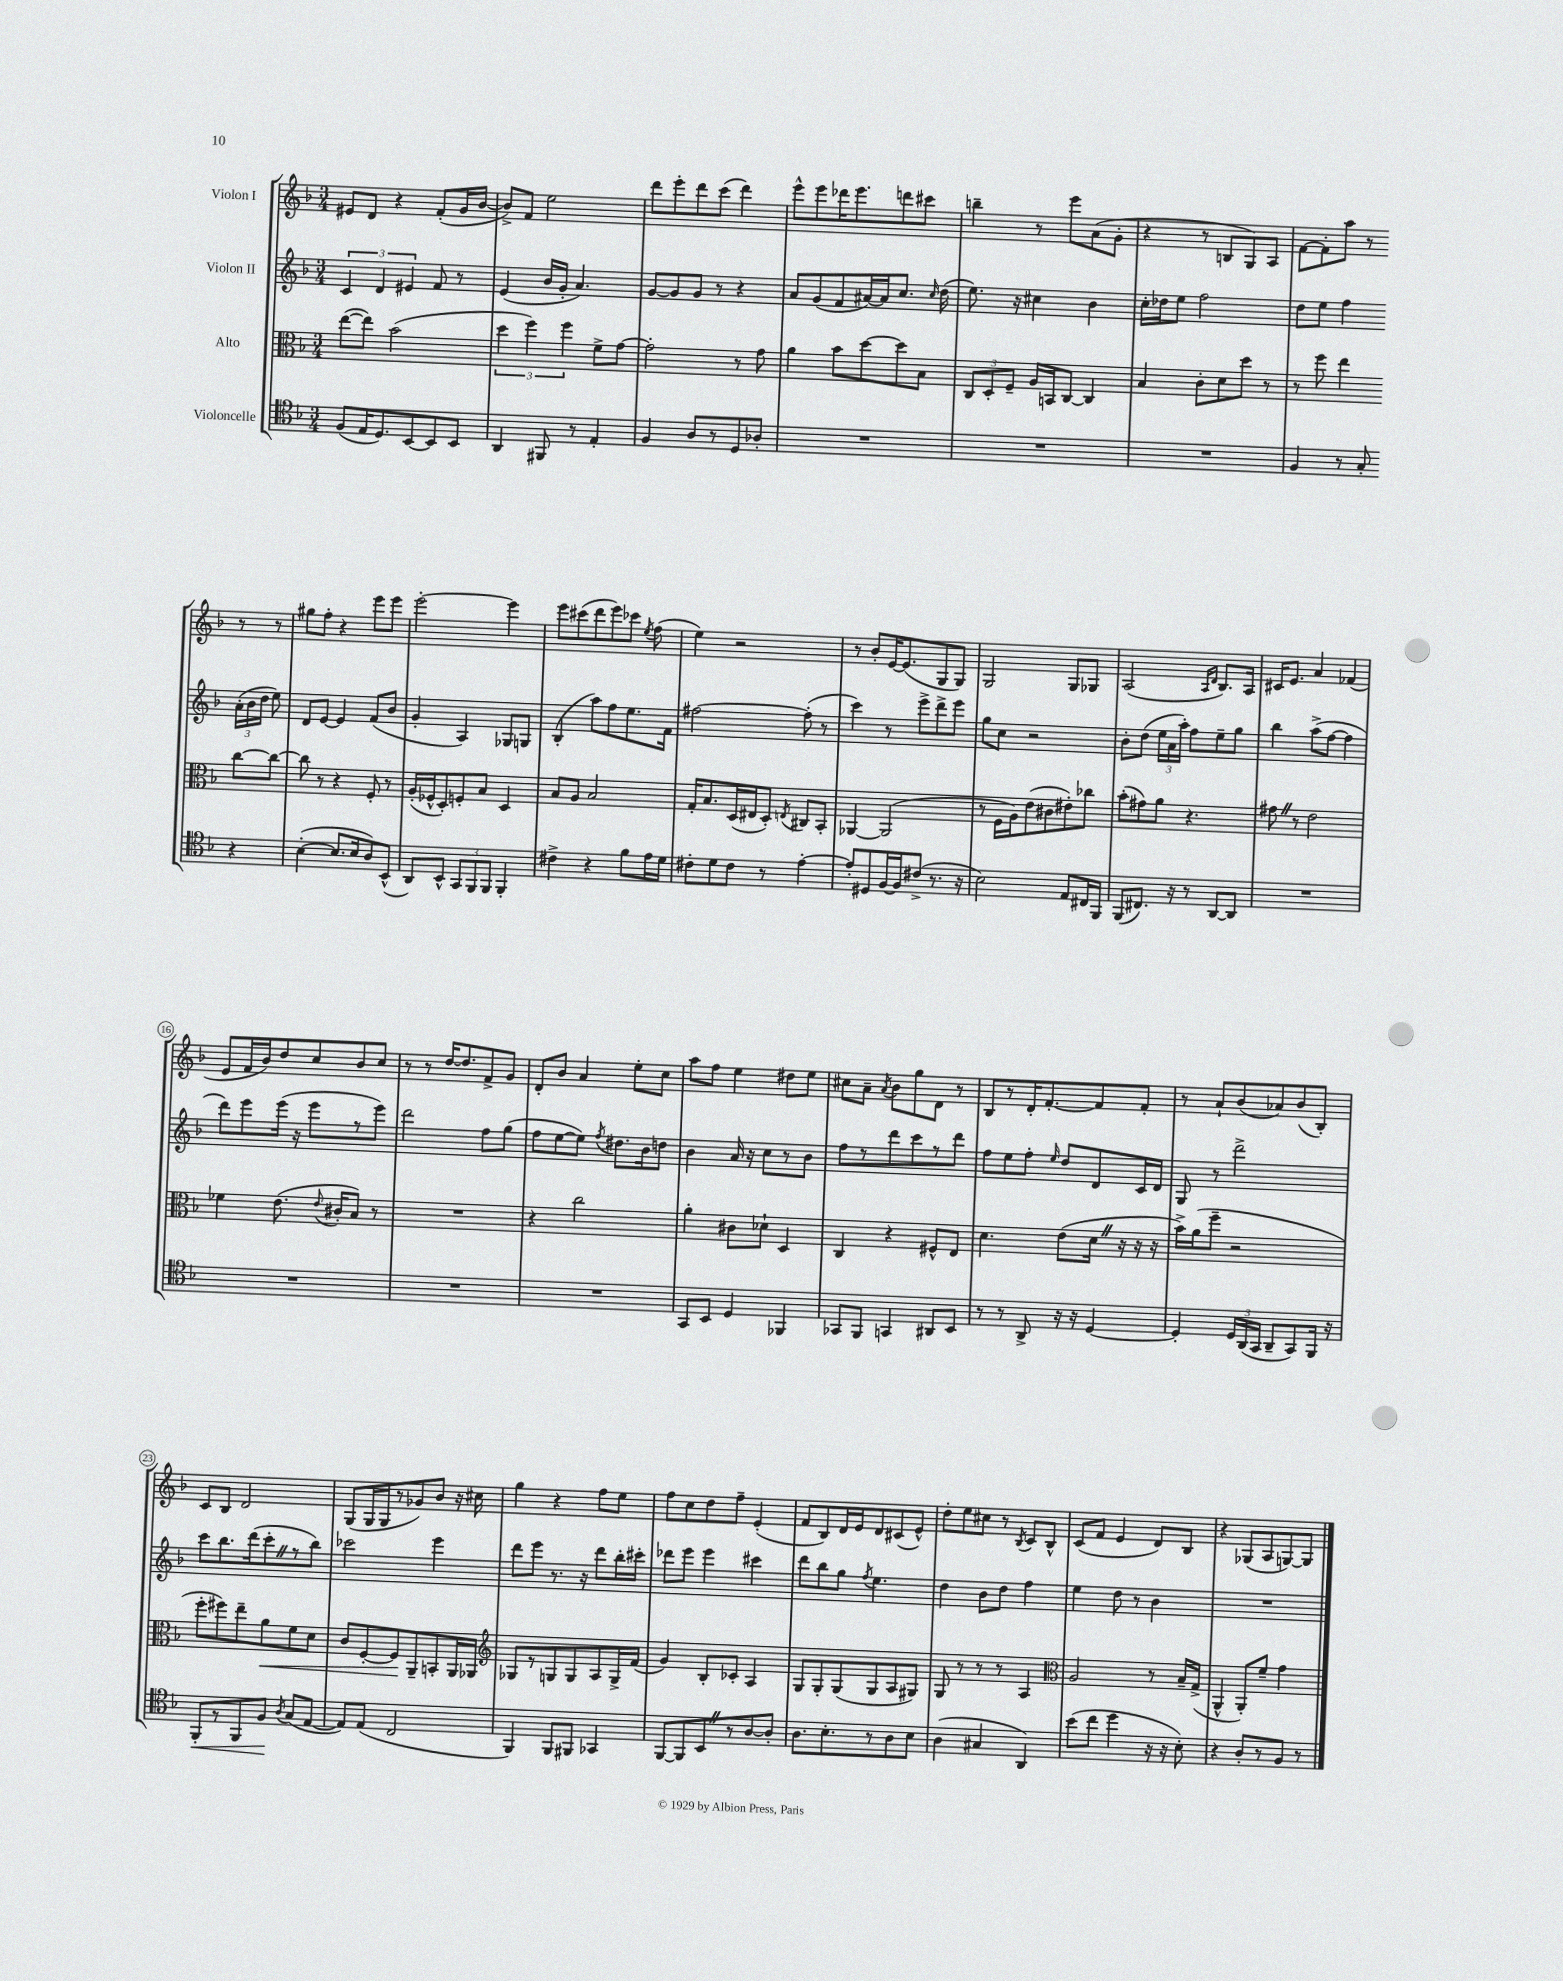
<<
\new StaffGroup <<
\new Staff = "s0" \with { instrumentName = "Violon I" } {
    \clef treble \key f \major \numericTimeSignature \time 3/4
    \autoBeamOff eis'8[ d'8] r4 f'8[-.( g'16 bes'16]~ |
    bes'8[->) f'8] e''2 |
    d'''8[ e'''8-. d'''8 c'''8]( d'''4) |
    e'''8[-^ e'''8 des'''16 e'''8. d'''8 cis'''8] |
    b''4-- r8 e'''8[ a'8( g'8]-. |
    r4 r8 b8[ g8) a8] |
    f'8[~ f'8-. a''8] r8 r8 r8 |
    gis''8[ f''8]-. r4 e'''8[ e'''8] |
    e'''2~-. e'''4 |
    e'''8[ cis'''8( d'''8 e'''8) ces'''8] \acciaccatura { e''8 } f''8( |
    e''4) r2 |
    r8 bes'8[-. e'16~ e'8.( g8 g8]) |
    g2 g8[ ges8] |
    a2( \grace { a16[ d'16] } bes8.[) a16] |
    cis'16[ e'8.] a'4 fes'4( |
    e'8[ f'16 bes'16) d''8 c''8 bes'8 c''8] |
    r8 r8 d''16[~ d''8. f'8-> g'8] |
    d'8[-. bes'8] a'4 e''8[-. c''8] |
    a''8[ f''8] e''4 dis''8[ e''8] |
    cis''8[ a'8]-- \acciaccatura { a'8 } bes'8[ g''8 d'8] r8 |
    bes8[ r8 d'16-. f'8.~-. f'8 f'8]-. |
    r8 a'8[-! bes'8( aes'8) bes'8( bes8]-.) |
    c'8[ bes8] d'2 |
    g8[( g16 g16 r8 ges'8) bes'8] r16 cis''16 |
    g''4 r4 f''8[ e''8] |
    f''8[ c''8 d''8 f''8]-- e'4-.( |
    f'8[ bes8) d'16 e'16 d'8 cis'8( e'8]-^) |
    d''8[-. e''8 cis''8] r8 \acciaccatura { bes8 } c'8[ bes8]-^ |
    c'8[( f'8] e'4 d'8[) bes8] |
    r4 ges8[( a8 g8~) g8] \bar "|." |
}
\new Staff = "s1" \with { instrumentName = "Violon II" } {
    \clef treble \key f \major \numericTimeSignature \time 3/4
    \autoBeamOff \tuplet 3/2 { c'4 d'4 eis'4 } f'8 r8 |
    e'4( bes'16[ g'16]-. a'4.) |
    g'8[~ g'8 g'8] r8 r4 |
    a'8[ g'8( f'8 ais'16~) ais'16 c''8.] \grace { c''16 } d''16( |
    e''8.) r16 cis''4 bes'4 |
    c''16[-. des''16 e''8] f''2 |
    d''8[ e''8] f''4 \tuplet 3/2 { a'16[-.( bes'16 d''16] } e''8) |
    d'8[ e'8]~ e'4 f'8[( bes'8] |
    g'4-. a4) ges8[ g8] |
    bes4-.( a''8[) f''8 e''8. f'16] |
    fis''2~ fis''8-.( r8 |
    c'''4) r8 e'''8[-> d'''8-> e'''8] |
    g''8[ c''8] r2 |
    bes'8[-. d''8]( \tuplet 3/2 { e''16[ a'16 a''16]-.) } f''8[ e''8-- g''8] |
    bes''4 a''8[->( f''8]~ f''4 |
    d'''8[) e'''8 e'''16]( r16 e'''8[ r8 e'''8]) |
    d'''2 f''8[ g''8]( |
    f''8[ e''8~ e''8]) \acciaccatura { f''8 } dis''8.[ bes'16 d''8] |
    bes'4 a'16 r16 c''8[ r8 bes'8] |
    f''8[ r8 d'''8 c'''8 r8 d'''8] |
    f''8[ e''8 f''8]-. \grace { e''16 } d''8[ d'8 c'16 d'16] |
    g8 r8 d'''2-> |
    c'''8[ bes''8. d'''16( c'''8-. \once \override BreathingSign.text = \markup { \musicglyph "scripts.caesura.straight" } \breathe r8 bes''8]) |
    ces'''2 e'''4 |
    d'''8[ e'''8] r8. r16 d'''8[ bes''16-. cis'''16]-. |
    des'''8[ e'''8] e'''4 cis'''4 |
    d'''8[ bes''8 g''8] \acciaccatura { f''8 } e''4. |
    d''4 bes'8[ d''8] f''4 |
    e''4 d''8 r8 bes'4 |
    R2. \bar "|." |
}
\new Staff = "s2" \with { instrumentName = "Alto" } {
    \clef alto \key f \major \numericTimeSignature \time 3/4
    \autoBeamOff e''8[~( e''8]) bes'2( |
    \tuplet 3/2 { d''4 f''4) f''4 } f'8[-> g'8]~ |
    g'2-. r8 g'8 |
    a'4 bes'8[ d''8~ d''8 bes8] |
    \tuplet 3/2 { c8[ d8-. f8]-- } a16[ b,16 c8]~ c4 |
    bes4 c'8[-. d'8 d''8] r8 |
    r8 f''8 e''4 c''8[~ c''8]~ |
    c''8 r8 r4 f8-. r8 |
    a16[-.( fes16-^ d8-.) f8-. bes8] d4 |
    bes8[ a8] bes2 |
    g16[-. bes8. d16( eis16 d8]-.) \acciaccatura { e8 } cis8[ bes,8]-. |
    aes,4~ aes,2( |
    r8 f16[ a16) e'8( cis'8 eis'8-.) ces''8] |
    bes'8[-.( gis'8) a'8] r4. |
    gis'8 \once \override BreathingSign.text = \markup { \musicglyph "scripts.caesura.straight" } \breathe r8 e'2 |
    fes'4 e'8.( \appoggiatura { e'8 } cis'16[-. bes8]) r8 |
    R2. |
    r4 c''2 |
    a'4-. cis'8[ des'8]-! d4 |
    c4 r4 fis8[-^ e8] |
    d'4. e'8[( d'16] \once \override BreathingSign.text = \markup { \musicglyph "scripts.caesura.straight" } \breathe r16 r16 r16 |
    bes'16[->) a'16( f''8]-- r2 |
    f''8[-. fis''8) e''8-- a'8\< f'8 d'8] |
    c'8[ f8~-. f8\! a,8-- b,8-. a,16 aes,16] |
    \clef treble ges8[ r8 g8 g8 a8 g16-> f'16]( |
    g'4) bes8[-. ces'8]-. a4 |
    g8[ g8-. g8( g8 a8 gis8]) |
    g8 r8 r8 r8 a4 |
    \clef alto a2 r8 bes16[-- g16]->( |
    a,4-^ a,8[-.) f'8]-- g'4 \bar "|." |
}
\new Staff = "s3" \with { instrumentName = "Violoncelle" } {
    \clef tenor \key f \major \numericTimeSignature \time 3/4
    \autoBeamOff f8[( e16 d8.) bes,8~ bes,8 bes,8] |
    a,4 fis,8 r8 e4-. |
    f4 a8[ r8 d8 aes8]-. |
    R2. |
    R2. |
    R2. |
    f4 r8 g8-. r4 |
    bes4~-.( bes8.[ bes16 a8) bes,8]-^( |
    a,8[) bes,8]-^ \tuplet 3/2 { g,8[ f,8 f,8] } f,4-. |
    cis'4-> r4 f'8[ e'16 d'16] |
    cis'8[-. d'8 cis'8] r8 e'4~-. |
    e'8[-. dis8 f16~ f16 cis'8]->( r8. r16 |
    bes2) e8[ cis16 f,16] |
    f,8[( cis8.]) r16 r8 a,8[~ a,8] |
    R2. |
    R2. |
    R2. |
    R2. |
    g,8[ bes,8] d4 fes,4 |
    ges,8[ f,8] g,4 ais,8[ bes,8] |
    r8 r8 a,8-> r16 r16 d4~ |
    d4-. \tuplet 3/2 { d16[ a,16( g,16] } a,8[-- g,8) f,16] r16 |
    f,8[-.\< r8 f,8 f8]\! \acciaccatura { a8 } g8[( e8]~ |
    e8[) e8]( c2 |
    f,4) f,8[ fis,8] ges,4 |
    f,8[~ f,8 bes,8 \once \override BreathingSign.text = \markup { \musicglyph "scripts.caesura.straight" } \breathe r8 a8~ a8]-. |
    a8.[ bes8.-. r8 a8 bes8] |
    a4( gis4 a,4) |
    bes'8[( c''8] d''4 r16 r16 bes8-.) |
    r4 a8[-. r8 f8] r8 \bar "|." |
}
>>
>>
\layout { \context { \Score \override BarNumber.stencil = #(make-stencil-circler 0.1 0.3 ly:text-interface::print) } }
